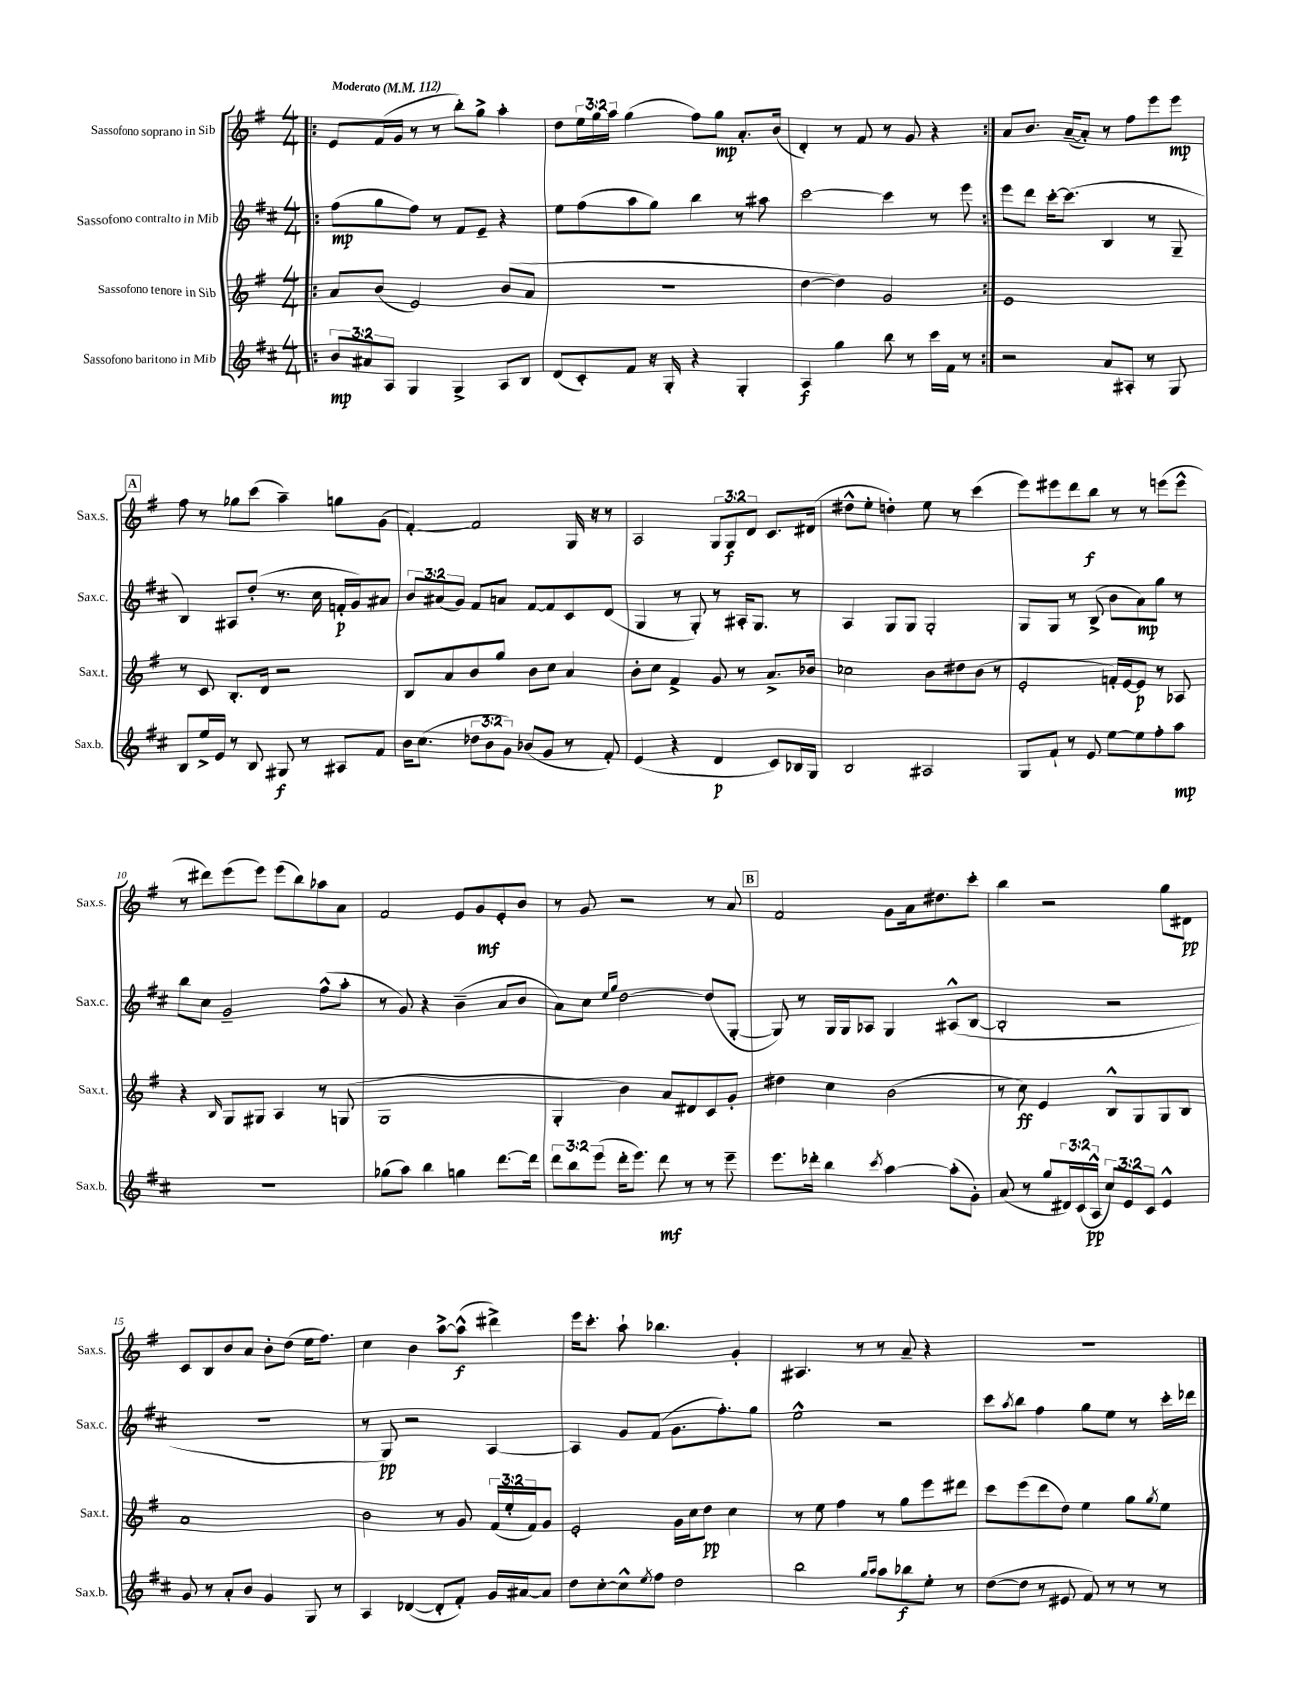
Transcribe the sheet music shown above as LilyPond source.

<<
\new StaffGroup <<
\new Staff = "s0" \with { instrumentName = "Sassofono soprano in Sib" shortInstrumentName = "Sax.s." } {
    \clef treble \key g \major \numericTimeSignature \time 4/4 \override Staff.TupletNumber.text = #tuplet-number::calc-fraction-text \tempo "Moderato" 4 = 112
    \repeat volta 2 { \bar ".|:" e'8 fis'16( g'16 r8 r8 b''8-.) g''8-> a''4-. |
    d''8 \tuplet 3/2 { e''16 g''16 a''16 } g''4( fis''8) g''8\mp a'8.-. b'16( |
    d'4-.) r8 fis'8 r8 g'8 r4 | }
    a'8 b'8. a'16~--( a'8-.) r8 fis''8 e'''8 e'''8\mp |
    \mark \markup { \box "A" } fis''8 r8 ges''8 c'''8( a''4--) g''8 g'8( |
    fis'4~-.) fis'2 g16 r16 r8 |
    a2 \tuplet 3/2 { g8 g8\f d'8 } c'8. dis'16( |
    dis''8-^ e''8-. d''4-.) e''8 r8 c'''4( |
    e'''8) eis'''8 d'''8 b''8\f r8 r8 e'''8( e'''8-^ |
    r8 dis'''8) e'''8( e'''8) e'''8( b''8) aes''8 a'8 |
    fis'2 e'8 g'8\mf e'8-. b'8 |
    r8 g'8 r2 r8 a'8 |
    \mark \markup { \box "B" } fis'2 g'8 a'16 dis''8. c'''8-. |
    b''4 r2 g''8 dis'8\pp |
    c'8 b8 b'8 a'8 b'8-. d''8( e''16 fis''8.) |
    c''4 b'4 a''8~-> a''8-^\f( dis'''4->) |
    e'''16 c'''8.-. a''8-! bes''4. g'4-. |
    ais4. r8 r8 a'8-- r4 |
    R1 \bar "|." |
}
\new Staff = "s1" \with { instrumentName = "Sassofono contralto in Mib" shortInstrumentName = "Sax.c." } {
    \clef treble \key d \major \numericTimeSignature \time 4/4 \override Staff.TupletNumber.text = #tuplet-number::calc-fraction-text
    \repeat volta 2 { \bar ".|:" fis''8\mp( g''8 fis''8) r8 fis'8 e'8-- r4 |
    e''8 fis''8( a''8 g''8) b''4 r8 ais''8 |
    cis'''2~ cis'''4 r8 e'''8 | }
    e'''8 d'''8 cis'''16~-. cis'''8.( b4 r8 g8-- |
    \mark \markup { \box "A" } b4) ais8 d''8-.( r8. cis''16 f'16-.\p g'16) ais'8 |
    \tuplet 3/2 { b'8 ais'8( g'8) } fis'8 a'8 fis'8~ fis'8 cis'8 d'8( |
    g4 r8 g8-.) r8 ais16-. g8. r8 |
    a4 g8 g8 g2-. |
    g8 g8 r8 b8->( b'8 a'8\mp) g''8 r8 |
    b''8 cis''8 g'2-- fis''8-^( a''8-. |
    r8 g'8) r4 b'4--( a'8 b'8 |
    a'8) cis''8 \grace { e''16 g''16 } d''2~ d''8( g8~-. |
    \mark \markup { \box "B" } g8) r8 g16 g16 aes8 g4 ais8-^( b8~ |
    b2-. r2 |
    R1 |
    r8 g8\pp) r2 a4~ |
    a4 g'8 fis'8( g'8. fis''8.-.) g''8 |
    e''2-^ r2 |
    cis'''8 \acciaccatura { a''8 } b''8 fis''4 g''8 e''8 r8 cis'''16-. des'''16 \bar "|." |
}
\new Staff = "s2" \with { instrumentName = "Sassofono tenore in Sib" shortInstrumentName = "Sax.t." } {
    \clef treble \key g \major \numericTimeSignature \time 4/4 \override Staff.TupletNumber.text = #tuplet-number::calc-fraction-text
    \repeat volta 2 { \bar ".|:" a'8 b'8( e'2) b'8( a'8 |
    R1 |
    d''4~ d''4) g'2 | }
    e'1 |
    \mark \markup { \box "A" } r8 c'8 b8.-. d'16 r2 |
    b8 a'8 b'8 g''8 b'8 c''8 a'4 |
    b'8-. c''8 fis'4-> g'8 r8 a'8.-> bes'16 |
    ces''2 b'8 dis''8 b'8( r8 |
    e'2-. f'16-.) e'16~ e'8\p r8 aes8 |
    r4 \grace { b16 } g8 gis8 a4 r8 g8( |
    g1 |
    g4-. b'4) a'8 dis'8 c'8 g'8-. |
    \mark \markup { \box "B" } dis''4 c''4 b'2( |
    r8 c''8\ff) e'4 b8-^ g8 g8 b8 |
    a'1 |
    b'2 r8 g'8 \tuplet 3/2 { fis'16( e''16-. fis'16) } g'8 |
    e'2-. g'16 c''16 d''8\pp c''4 |
    r8 e''8 fis''4 r8 g''8 e'''8 dis'''8 |
    c'''8 e'''8( d'''8 d''8) e''4 g''8 \acciaccatura { g''8 } e''8 \bar "|." |
}
\new Staff = "s3" \with { instrumentName = "Sassofono baritono in Mib" shortInstrumentName = "Sax.b." } {
    \clef treble \key d \major \numericTimeSignature \time 4/4 \override Staff.TupletNumber.text = #tuplet-number::calc-fraction-text
    \repeat volta 2 { \bar ".|:" \tuplet 3/2 { b'8\mp ais'8 a8 } g4 g4-> a8 b8 |
    d'8( cis'8-.) fis'8 r16 g16-. r4 g4-. |
    a4\f g''4 b''8 r8 cis'''16 fis'16 r8 | }
    r2 a'8 ais8-. r8 g8 |
    \mark \markup { \box "A" } b8 e''16-> e'16 r8 b8 gis8\f r8 ais8 fis'8 |
    b'16 cis''8.( \tuplet 3/2 { des''8 b'8 g'8) } bes'8( g'8 r8 fis'8-.) |
    e'4( r4 d'4\p cis'8) bes16 g16 |
    b2 ais2 |
    g8 fis'8-! r8 e'8 e''8~ e''8 fis''8-. a''8\mp |
    r1 |
    ges''8( a''8) b''4 g''4 d'''8.~ d'''16 |
    \tuplet 3/2 { d'''8 b''8 e'''8( } d'''16-. e'''8.) d'''8\mf r8 r8 e'''8-- |
    \mark \markup { \box "B" } e'''8. des'''16-. b''4 \acciaccatura { cis'''8 } a''4~ a''8-.( g'8-.) |
    a'8( r8 g''8 \tuplet 3/2 { dis'16) cis'16( a16-^\pp } \tuplet 3/2 { cis''8) e'8 cis'8 } e'4-^ |
    g'8 r8 a'8-. b'8 g'4 g8 r8 |
    a4 des'4~( des'8-. fis'8-.) g'16 ais'16~ ais'8 |
    d''8 cis''8~-. cis''8-^ \acciaccatura { e''8 } fis''8 d''2 |
    b''2 \grace { g''16 a''16 } a''8 bes''8\f e''8-. r8 |
    d''8~( d''8 r8 eis'8 fis'8) r8 r8 r8 \bar "|." |
}
>>
>>
